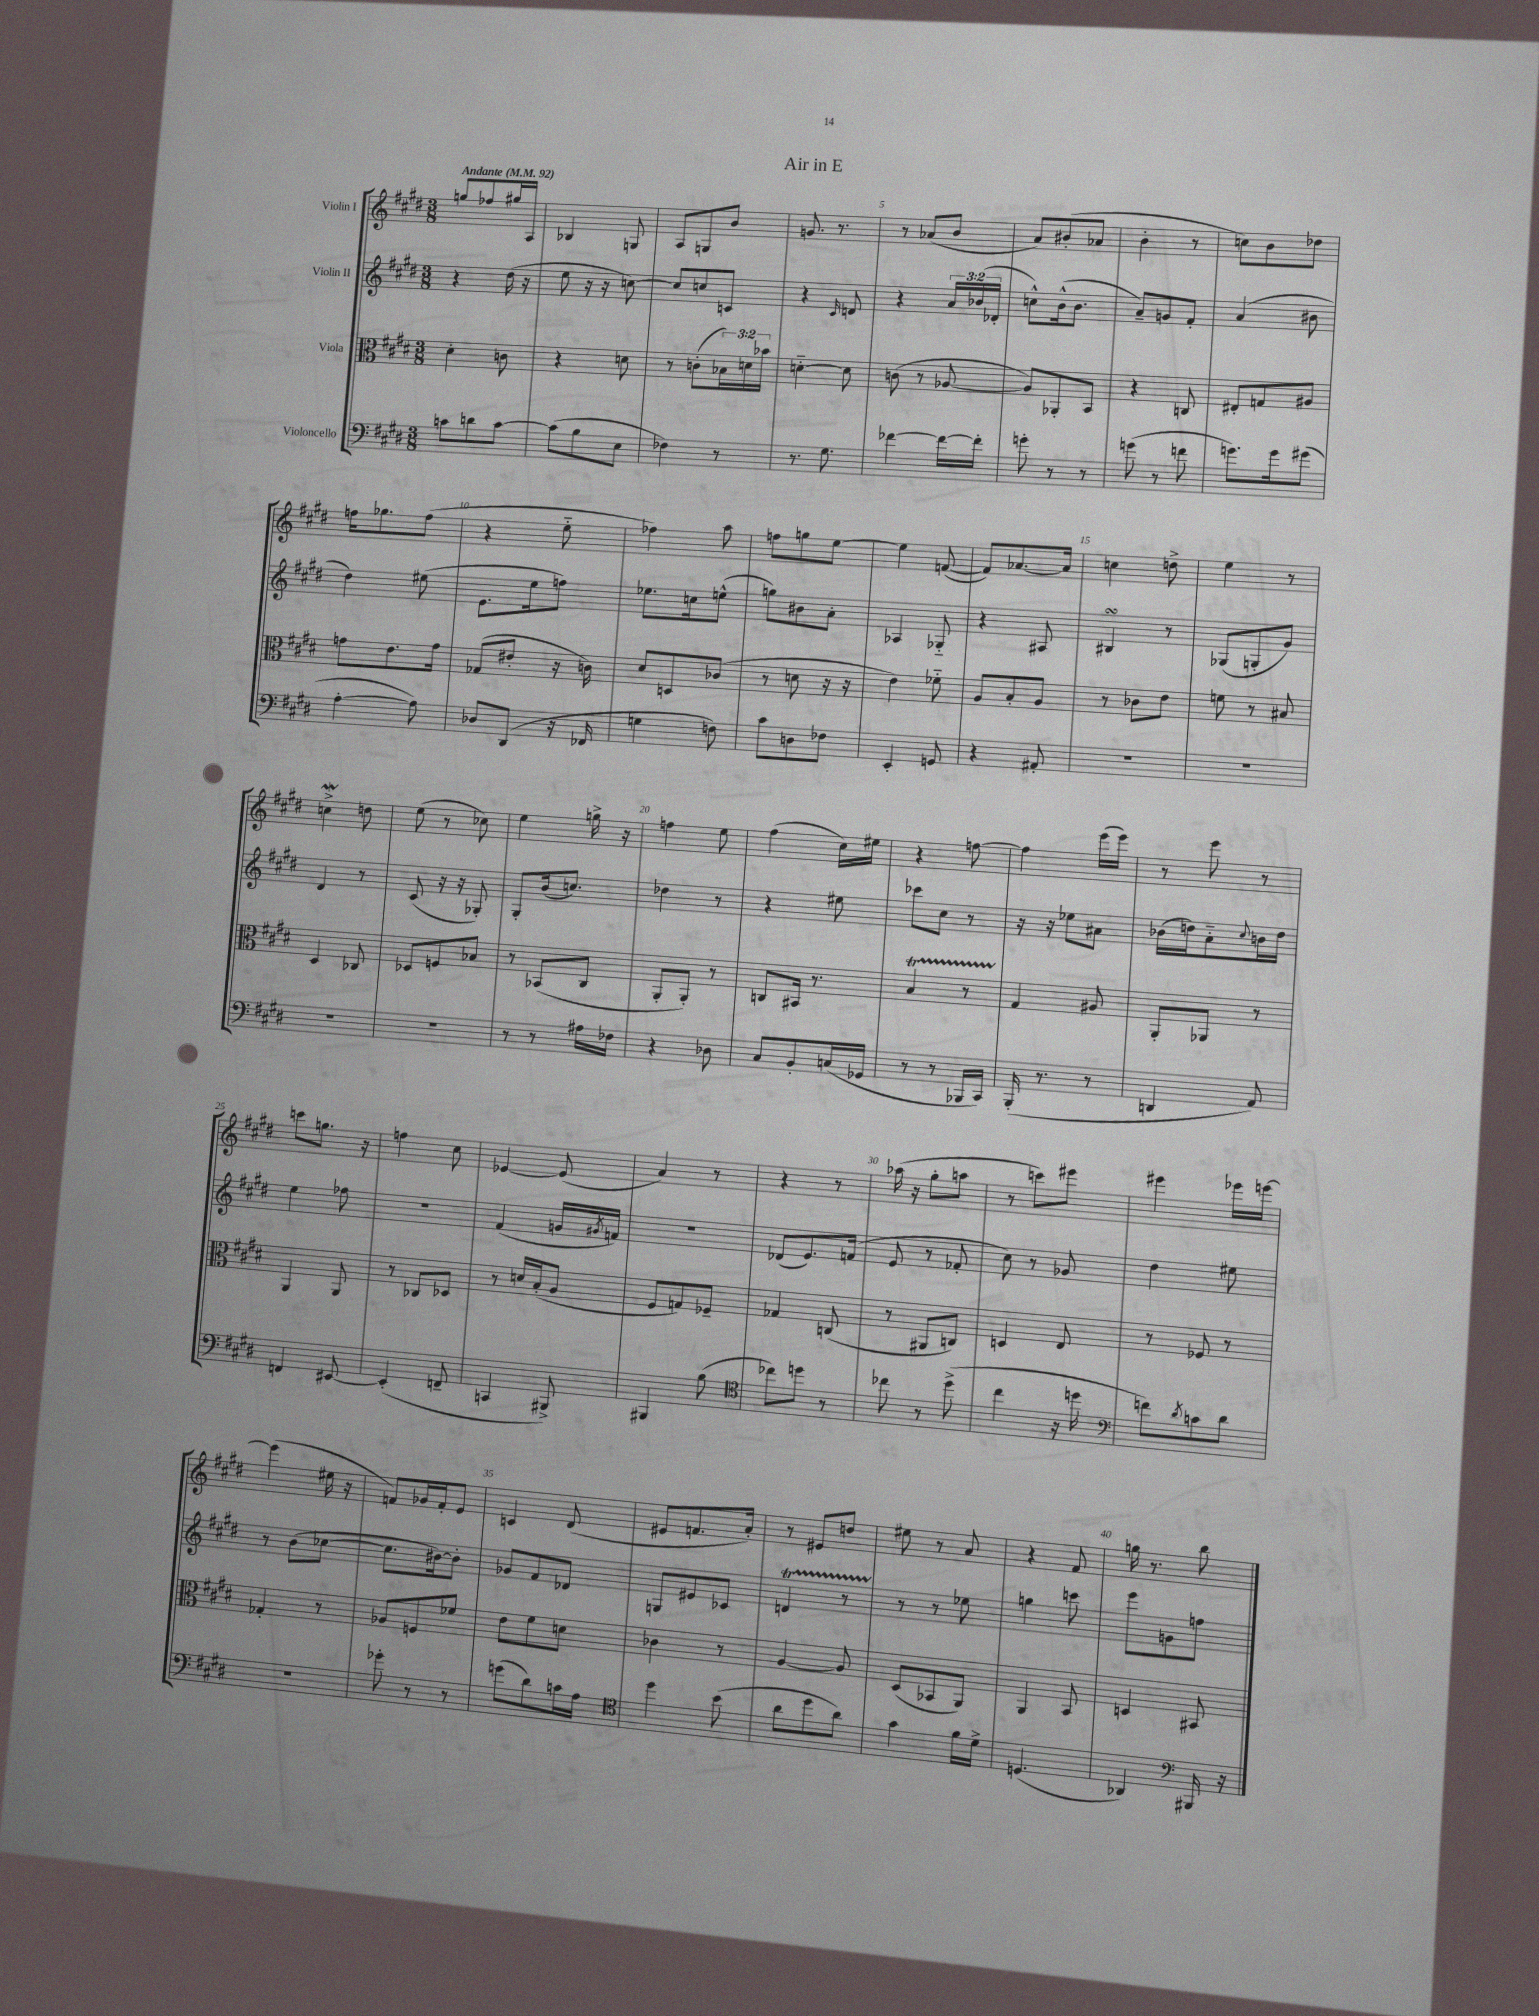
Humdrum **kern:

**kern	**kern	**kern	**kern
*staff4	*staff3	*staff2	*staff1
*clefF4	*clefC3	*clefG2	*clefG2
*k[f#c#g#d#]	*k[f#c#g#d#]	*k[f#c#g#d#]	*k[f#c#g#d#]
*M3/8	*M3/8	*M3/8	*M3/8
*MM92	*MM92	*MM92	*MM92
8c	4d#'	4r	8gg
8d	.	.	8ff-
[8c	8c	(16dd#	16gg#
.	.	16r	16A
=	=	=	=
(8c]	4r	8ee	4B-
8B	.	16r	.
.	.	16r	.
8E	8d	[8cc)	8G
=	=	=	=
4F-)	8r	8cc]	8A
.	(8c'	8cc	8G
8r	24B-)	8c	8b
.	24d	.	.
.	24b-	.	.
=	=	=	=
8.r	[4d'~	4r	8.g
8.G#	.	.	8.r
.	.	16qqc#	.
.	8d]	8d	.
=	=	=	=
[4f-	(8c	4r	8r
.	8r	.	(8a-
16f-_	[8A-	24a	8b
.	.	(24b-	.
16f-']	.	.	.
.	.	24d-'	.
=	=	=	=
8g'	8A-])	8cc^^)	8a)
8r	8AA-'	(16b^^	(8b#'
.	.	8.b	.
8r	8BB	.	8a-
=	=	=	=
(8g	4r	8a~)	4b'
8r	.	8g	.
8f	8C	8f#'	8r
=	=	=	=
8.g)	8E#'	(4a	8cc)
.	8G	.	8b
16g	.	.	.
(8g#	8A#	8b#	8dd-
=	=	=	=
[4A'	8g	4dd#)	16ff
.	.	.	8.gg-
.	8.e	.	.
8A])	.	(8ee#	(8ff
.	16g	.	.
=	=	=	=
8D-	(8G-	8.e	4r
(8DD#	8e#'	.	.
.	.	16ee	.
16r	16r	8ff)	8ee'~
16FF-	16c)	.	.
=	=	=	=
4G	8d#	8.ee-	4ff-)
.	8D	.	.
.	.	16cc	.
8F)	(8c-	(8ee^^	8aa
=	=	=	=
8c#	8r	8gg)	8ff
8D	8d	8b#	8gg
8F-	16r	8a'	[8ee
.	16r	.	.
=	=	=	=
4EE'	4e)	4A-	4ee]
8GG	8f-'~	8G-'~	([8f
=	=	=	=
4r	8A	4r	8f])
.	8B'	.	[8.a-
8AA#'	8A	8A#	.
.	.	.	16a-]
=	=	=	=
4.r	8r	4B#	4cc
.	8c-	.	.
.	8e	8r	8dd^
=	=	=	=
4.r	8f	(8G-	4ee
.	8r	8G'	.
.	8B#	8g#)	8r
=	=	=	=
4.r	4D#	4d#	4cc^
.	8C-	8r	8dd
=	=	=	=
4.r	8D-	(8c#	(8ee
.	8F	16r	8r
.	.	16r	.
.	8B-	8G-')	8cc-)
=	=	=	=
8r	8r	8G#'	4ee
8r	(8BB-	(16b	.
.	.	8.cc)	.
16A#	8C#	.	16gg^
16F-	.	.	16r
=	=	=	=
4r	8AA'	4dd-	4ff
.	8AA')	.	.
8D-	8r	8r	8ee
=	=	=	=
8C#	8C	4r	(4ff#
8BB'	16BB#	.	.
.	8.r	.	.
(16C	.	8ee#	16cc#)
16GG-	.	.	16ee#
=	=	=	=
8r	4B	8ccc-	4r
8r	.	8cc#	.
16BBB-	8r	8r	[8ff
16CC#)	.	.	.
=	=	=	=
(16BBB'	4G#	16r	4ff]
8.r	.	16r	.
.	.	8ee-	.
8r	8A#	8a#	(16eee
.	.	.	16eee)
=	=	=	=
4DD	8AA'	(16b-	8r
.	.	16dd)	.
.	8AA-	8a'~	8eee
.	.	8qqcc#	.
8AA)	8r	16b	8r
.	.	16dd	.
=	=	=	=
4FF	4AA	4ee	8ccc
.	.	.	8.gg
[8EE#	8AA	8ff-	.
.	.	.	16r
=	=	=	=
(4EE#']	8r	4.r	4ff
.	8C-	.	.
8FF~	8D-	.	8cc#
=	=	=	=
4CC	8r	(4f#	[4e-
.	16d	.	.
.	(16B'	.	.
8BBB#^)	8A	16g	(8e-]
.	.	8qg#	.
.	.	16f)	.
=	=	=	=
4BBB#	8F#	4.r	4a)
.	8G)	.	.
(8B	8F-~	.	8r
=	=	=	=
*clefC4	*	*	*
8cc-)	4G-	(8d-	4r
8dd	.	8.e)	.
8r	(8C	.	8r
.	.	(16f	.
=	=	=	=
8cc-	8r	8e	(16aa-
.	.	.	16r
8r	8AA#	8r	8gg#'
(8dd#^	8C)	8f-'	8aa
=	=	=	=
4cc#	4D	8cc#)	8r
.	.	8r	8ccc)
16r	8E	8g-	8eee#
16dd	.	.	.
=	=	=	=
*clefF4	*	*	*
8f)	8r	4dd#	4eee#
8qd#	.	.	.
8c	8F-	.	.
8d#	8r	8ee#	16eee-
.	.	.	[16eee
=	=	=	=
4.r	4G-'	8r	(4eee]
.	.	(8b	.
.	8r	[8cc-	16ee#
.	.	.	16r
=	=	=	=
8g-'	8A-	8.cc-]	8f)
8r	8F	.	16g-
.	.	[16b#)	16f'
8r	8f-	8b#']	8e
=	=	=	=
(8g	8e	8g-	4c
8d#)	8f#	8f#	.
16c	8d	8d-	(8d#
16A	.	.	.
=	=	=	=
*clefC4	*	*	*
4dd#	4c-	8G	8e#
.	.	8e#	8.f
(8b	8r	8c-	.
.	.	.	16a')
=	=	=	=
8a	[4A	4d	8r
8dd#	.	.	8e#
8a)	8A]	8r	8dd
=	=	=	=
4g#	(8D#	8r	8ee#
.	8BB-	8r	8r
16f#	8AA)	8ee-	8a
16d#^	.	.	.
=	=	=	=
(4.D	4AA	4gg	4r
.	8BB	8ccc	8f#
=	=	=	=
4AA-)	4D	8eee	16gg
.	.	.	8.r
.	.	8g	.
*clefF4	*	*	*
16BBB#	8BB#	8ff	8bb
16r	.	.	.
==	==	==	==
*-	*-	*-	*-
